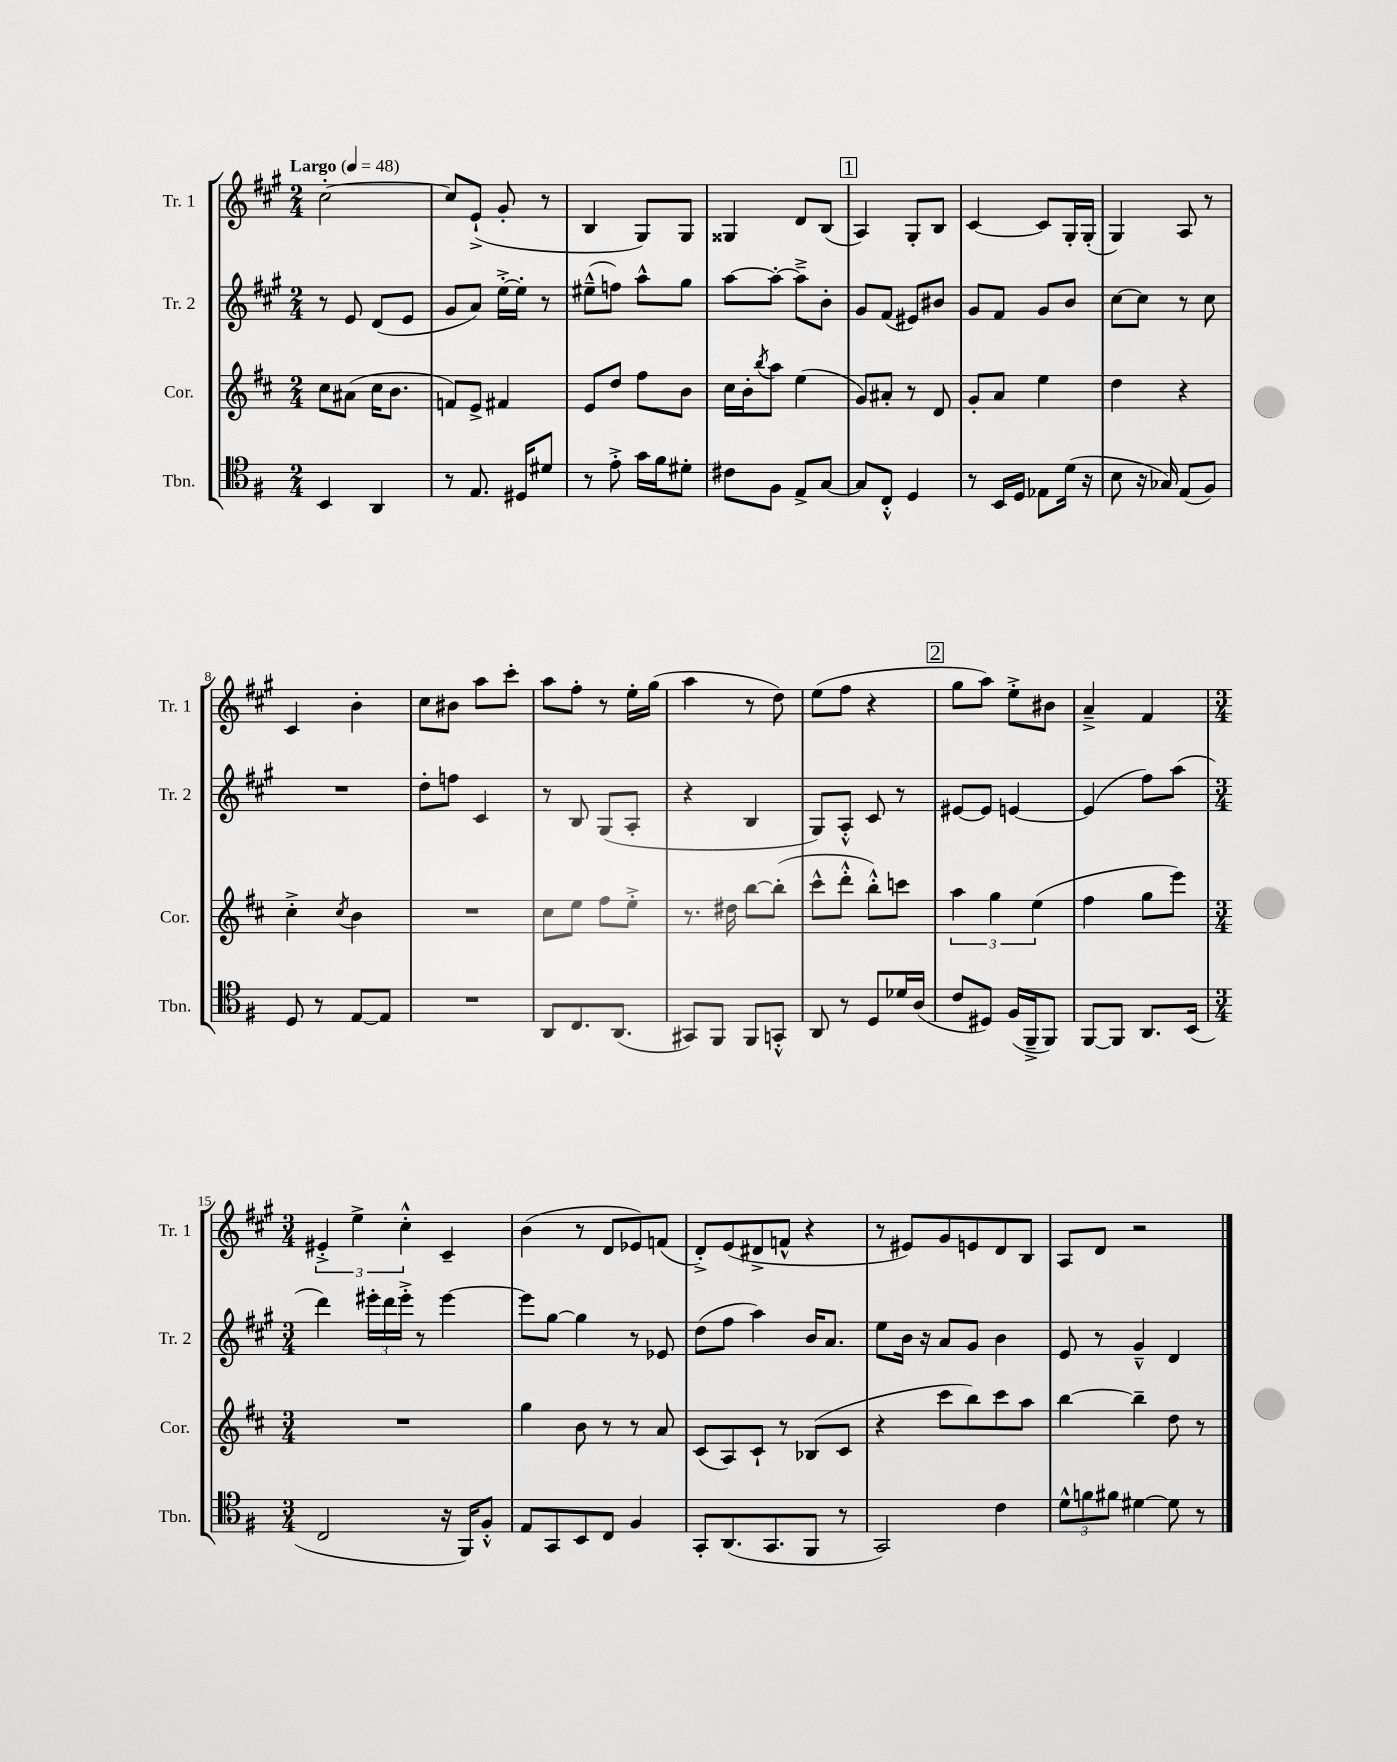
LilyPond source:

<<
\new StaffGroup <<
\new Staff = "s0" \with { instrumentName = "Tr. 1" shortInstrumentName = "Tr. 1" } {
    \clef treble \key a \major \numericTimeSignature \time 2/4 \tempo "Largo" 4 = 48
    cis''2~-. |
    cis''8 e'8-!->( gis'8-. r8 |
    b4 gis8) gis8 |
    gisis4 d'8 b8( |
    \mark \markup { \box "1" } a4) gis8-. b8 |
    cis'4~ cis'8 gis16-. gis16-.( |
    gis4) a8 r8 |
    cis'4 b'4-. |
    cis''8 bis'8 a''8 cis'''8-. |
    a''8 fis''8-. r8 e''16-. gis''16( |
    a''4 r8 d''8) |
    e''8( fis''8 r4 |
    \mark \markup { \box "2" } gis''8 a''8) e''8-.-> bis'8 |
    a'4---> fis'4 |
    \numericTimeSignature \time 3/4 \tuplet 3/2 { eis'4-.-> e''4-> cis''4-.-^ } cis'4-- |
    b'4( r8 d'8 ees'8) f'8( |
    d'8-.->) e'8( dis'8-> f'8-^ r4 |
    r8 eis'8) gis'8 e'8 d'8 b8 |
    a8 d'8 r2 \bar "|." |
}
\new Staff = "s1" \with { instrumentName = "Tr. 2" shortInstrumentName = "Tr. 2" } {
    \clef treble \key a \major \numericTimeSignature \time 2/4
    r8 e'8 d'8( e'8 |
    gis'8 a'8) e''16~-.-> e''16-. r8 |
    eis''8---^( f''8) a''8-^ gis''8 |
    a''8~ a''8~-. a''8---> b'8-. |
    \mark \markup { \box "1" } gis'8 fis'8( eis'8) bis'8 |
    gis'8 fis'8 gis'8 b'8 |
    cis''8~ cis''8 r8 cis''8 |
    R2 |
    d''8-. f''8 cis'4 |
    r8 b8 gis8( a8-. |
    r4 b4 |
    gis8) a8-.-^ cis'8 r8 |
    \mark \markup { \box "2" } eis'8~ eis'8 e'4~ |
    e'4( fis''8) a''8( |
    \numericTimeSignature \time 3/4 d'''4) \tuplet 3/2 { eis'''16-. d'''16 eis'''16-.-> } r8 eis'''4~ |
    eis'''8 gis''8~ gis''4 r8 ees'8 |
    d''8( fis''8 a''4) b'16 a'8. |
    e''8 b'16 r16 a'8 gis'8 b'4 |
    e'8 r8 gis'4---^ d'4 \bar "|." |
}
\new Staff = "s2" \with { instrumentName = "Cor." shortInstrumentName = "Cor." } {
    \clef treble \key d \major \numericTimeSignature \time 2/4
    cis''8 ais'8( cis''16 b'8. |
    f'8) e'8-> fis'4 |
    e'8 d''8 fis''8 b'8 |
    cis''16 b'16-. \acciaccatura { b''8 } a''8 e''4( |
    \mark \markup { \box "1" } g'8) ais'8-. r8 d'8 |
    g'8-. a'8 e''4 |
    d''4 r4 |
    cis''4-.-> \acciaccatura { cis''8 } b'4 |
    R2 |
    cis''8 e''8 fis''8 e''8-.-> |
    r8. dis''16 b''8~ b''8-.( |
    cis'''8-^ d'''8-.-^ b''8-.-^) c'''8 |
    \mark \markup { \box "2" } \tuplet 3/2 { a''4 g''4 e''4( } |
    fis''4 g''8 e'''8) |
    \numericTimeSignature \time 3/4 R2. |
    g''4 b'8 r8 r8 a'8 |
    cis'8( a8) cis'8-! r8 bes8( cis'8 |
    r4 cis'''8 b''8) cis'''8 a''8 |
    b''4~ b''4-- d''8 r8 \bar "|." |
}
\new Staff = "s3" \with { instrumentName = "Tbn." shortInstrumentName = "Tbn." } {
    \clef tenor \key g \major \numericTimeSignature \time 2/4
    b,4 a,4 |
    r8 e8. dis16 dis'8 |
    r8 e'8-.-> g'16 fis'16 dis'8-. |
    cis'8 fis8 e8-> g8~ |
    \mark \markup { \box "1" } g8 c8-.-^ d4 |
    r8 b,16 d16 ees8 d'16( r16 |
    b8 r16 ges16) e8( fis8) |
    d8 r8 e8~ e8 |
    R2 |
    a,8 c8. a,8.( |
    gis,8) fis,8 fis,8 g,8-.-^ |
    a,8 r8 d8 des'16 a16( |
    \mark \markup { \box "2" } c'8 dis8) fis16( fis,16---> fis,8) |
    fis,8~ fis,8 a,8. b,16( |
    \numericTimeSignature \time 3/4 c2 r16 fis,16) fis8-.-^ |
    e8 g,8 b,8 c8 fis4 |
    g,8-. a,8.( g,8. fis,8 r8 |
    g,2) c'4 |
    \tuplet 3/2 { d'8-^ f'8 fis'8 } dis'4~ dis'8 r8 \bar "|." |
}
>>
>>
